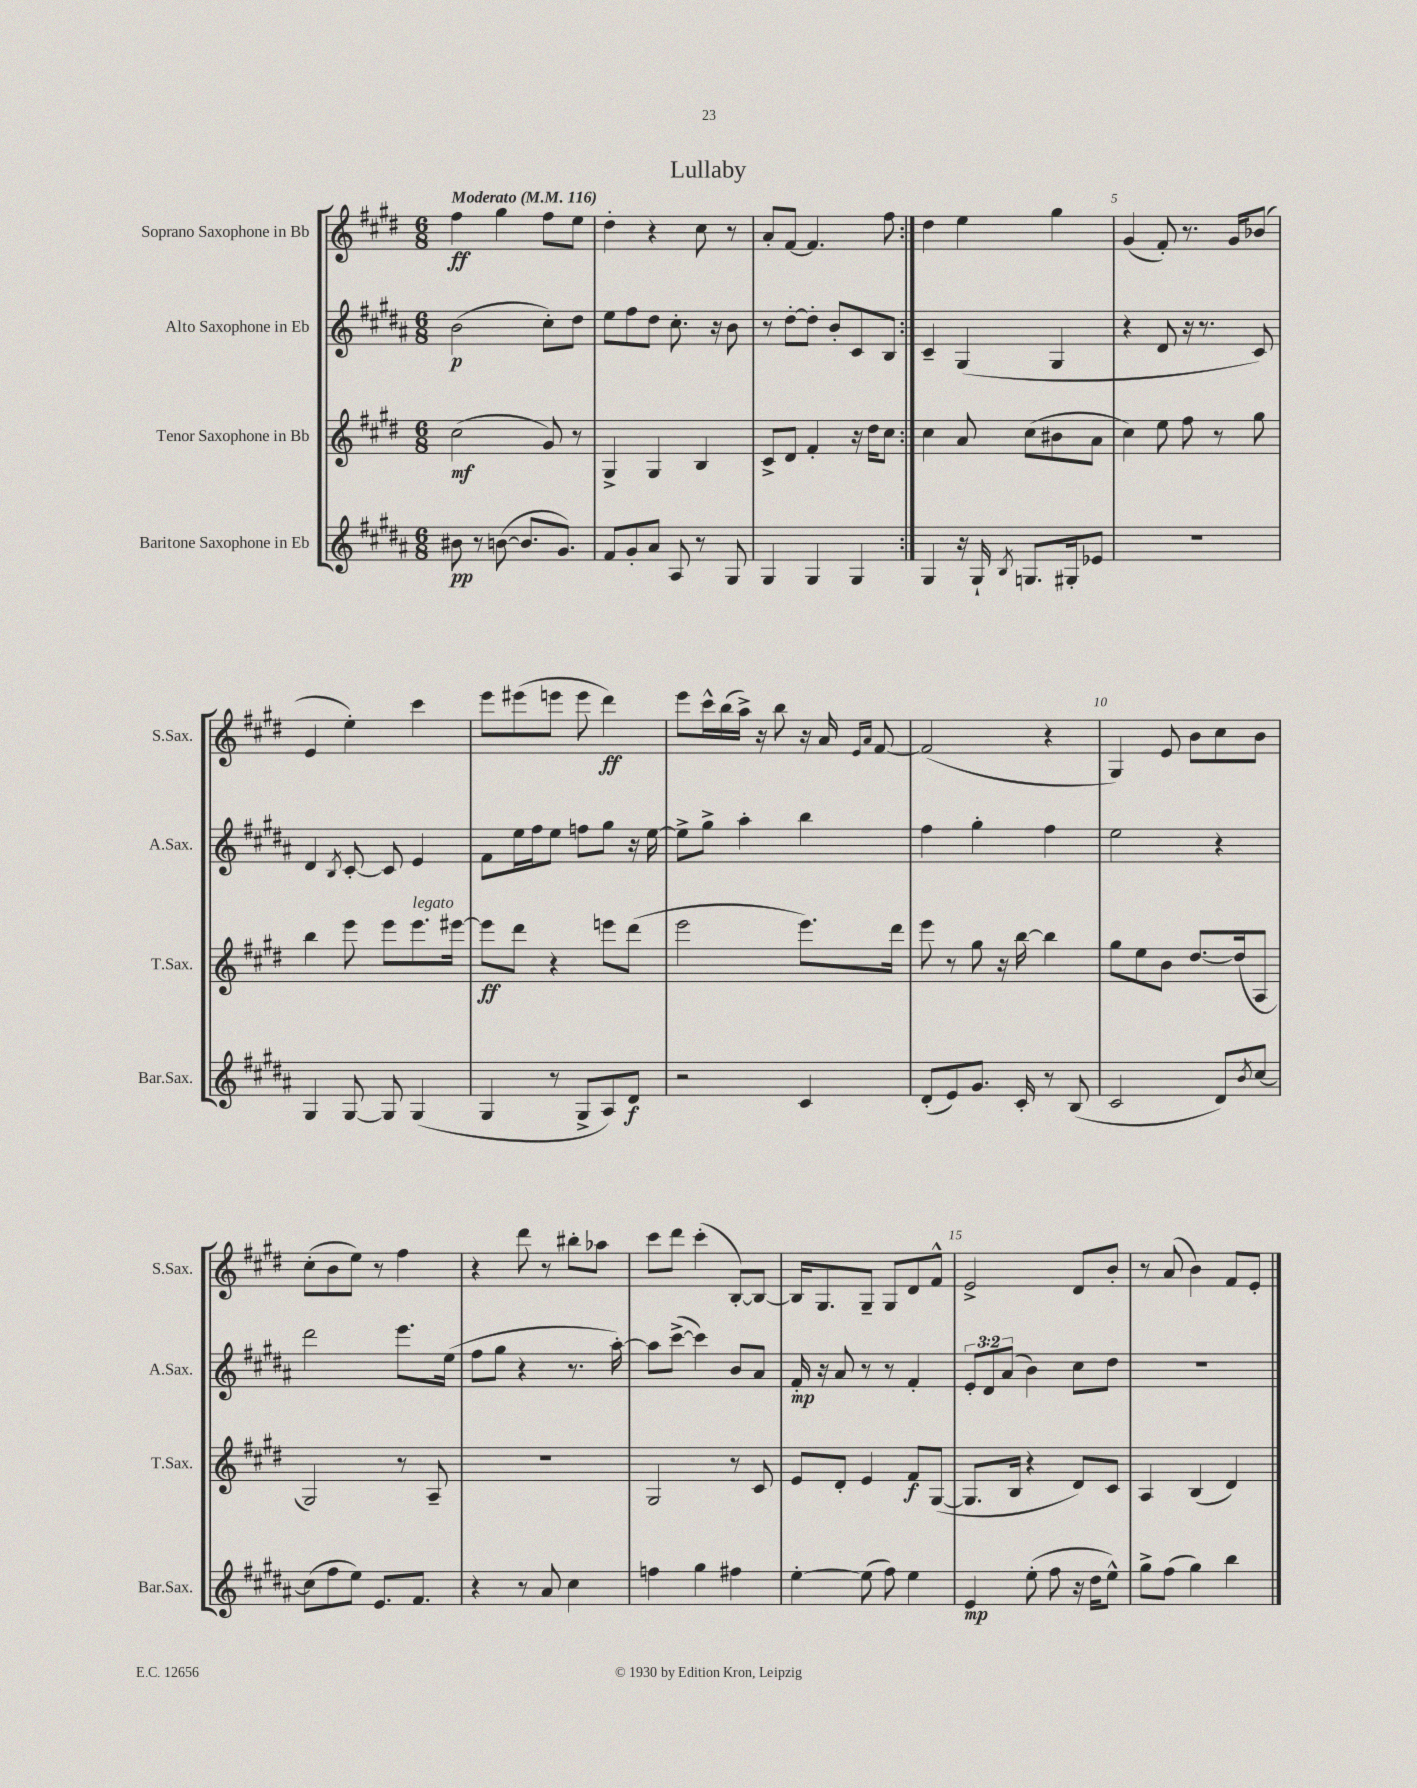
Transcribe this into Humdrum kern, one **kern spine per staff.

**kern	**dynam	**kern	**dynam	**kern	**dynam	**kern	**dynam
*part4	*part4	*part3	*part3	*part2	*part2	*part1	*part1
*staff4	*staff4	*staff3	*staff3	*staff2	*staff2	*staff1	*staff1
*I"Baritone Saxophone in Eb	*	*I"Tenor Saxophone in Bb	*	*I"Alto Saxophone in Eb	*	*I"Soprano Saxophone in Bb	*
*I'Bar.Sax.	*	*I'T.Sax.	*	*I'A.Sax.	*	*I'S.Sax.	*
*clefG2	*	*clefG2	*	*clefG2	*	*clefG2	*
*k[f#c#g#d#a#]	*	*k[f#c#g#d#]	*	*k[f#c#g#d#a#]	*	*k[f#c#g#d#]	*
*M6/8	*	*M6/8	*	*M6/8	*	*M6/8	*
*MM116	*	*MM116	*	*MM116	*	*MM116	*
=1	=1	=1	=1	=1	=1	=1	=1
!	!	!	!	!	!	!LO:TX:a:B:t=Moderato	!
8b#X\	pp	(2cc#\	mf	(2b\	p	4ff#\	ff
8r	.	.	.	.	.	.	.
([8bn\	.	.	.	.	.	4gg#\	.
8.b/L]	.	.	.	.	.	.	.
.	.	8g#/)	.	8cc#'\L)	.	8ff#\L	.
8.g#/J)	.	.	.	.	.	.	.
.	.	8r	.	8dd#\J	.	8ee\J	.
=2	=2	=2	=2	=2	=2	=2	=2
8f#/L	.	4G#^/	.	8ee\L	.	4dd#'\	.
8g#'/	.	.	.	8ff#\	.	.	.
8a#/J	.	4G#/	.	8dd#\J	.	4r	.
8A#/	.	.	.	8.cc#'\	.	.	.
8r	.	4B/	.	.	.	8cc#\	.
.	.	.	.	16r	.	.	.
8G#/	.	.	.	8b\	.	8r	.
=3	=3	=3	=3	=3	=3	=3	=3
4G#/	.	8c#^/L	.	8r	.	8a'/L	.
.	.	8d#/J	.	[8dd#'\L	.	[8f#/J	.
4G#/	.	4f#'/	.	8dd#'\J]	.	4.f#/]	.
.	.	.	.	8b'/L	.	.	.
4G#/	.	16r	.	8c#/	.	.	.
.	.	16dd#\KL	.	.	.	.	.
.	.	8cc#\J	.	8B/J	.	8ff#\	.
=4:|!	=4:|!	=4:|!	=4:|!	=4:|!	=4:|!	=4:|!	=4:|!
4G#/	.	4cc#\	.	4c#~/	.	4dd#\	.
16r	.	8a/	.	(4G#/	.	4ee\	.
16G#`/	.	.	.	.	.	.	.
8qB/	.	.	.	.	.	.	.
8.Gn/L	.	(8cc#\L	.	.	.	.	.
.	.	8b#X\	.	4G#/	.	4gg#\	.
16G#X'/k	.	.	.	.	.	.	.
8e-X/J	.	8a\J	.	.	.	.	.
=5	=5	=5	=5	=5	=5	=5	=5
2.r	.	4cc#\)	.	4r	.	(4g#/	.
.	.	8ee\	.	8d#/	.	8f#'/)	.
.	.	8ff#\	.	16r	.	8.r	.
.	.	.	.	8.r	.	.	.
.	.	8r	.	.	.	.	.
.	.	.	.	.	.	16g#/KL	.
.	.	8gg#\	.	8c#/)	.	(8b-X/J	.
!!LO:LB:g=z
=6	=6	=6	=6	=6	=6	=6	=6
4G#/	.	4bb\	.	4d#/	.	4e/	.
.	.	.	.	8qB/	.	.	.
[8G#/	.	8eee\	.	[8c#'/	.	4ee'\)	.
8G#/]	.	8eee\L	.	8c#/]	.	.	.
!	!	!LO:TX:a:i:t=legato	!	!	!	!	!
(4G#/	.	8.eee\	.	4e/	.	4ccc#\	.
.	.	[16eee#X\Jk	.	.	.	.	.
=7	=7	=7	=7	=7	=7	=7	=7
4G#/	.	8eee#\L]	ff	8f#\L	.	8eee\L	.
.	.	8ddd#\J	.	16ee\L	.	(8eee#X\	.
.	.	.	.	16ff#\J	.	.	.
8r	.	4r	.	8ee\J	.	8eeen\J	.
8G#^/L	.	.	.	8ffn\L	.	8eee\	.
8A#/)	.	8eeen\L	.	8gg#\J	.	4ddd#\)	ff
8d#/J	f	(8ddd#\J	.	16r	.	.	.
.	.	.	.	[16ee\	.	.	.
=8	=8	=8	=8	=8	=8	=8	=8
2r	.	2eee\	.	8ee^\L]	.	8eee\L	.
.	.	.	.	8gg#^\J	.	16ccc#^^\L	.
.	.	.	.	.	.	(16bb\	.
.	.	.	.	4aa#'\	.	16aa^\JJ)	.
.	.	.	.	.	.	16r	.
.	.	.	.	.	.	8bb\	.
4c#/	.	8.eee\L)	.	4bb\	.	16r	.
.	.	.	.	.	.	16a/	.
.	.	.	.	.	.	16qqe/LL	.
.	.	.	.	.	.	16qqa/JJ	.
.	.	.	.	.	.	[8f#/	.
.	.	16ddd#\Jk	.	.	.	.	.
=9	=9	=9	=9	=9	=9	=9	=9
(8d#'/L	.	8eee\	.	4ff#\	.	(2f#/]	.
8e/)	.	8r	.	.	.	.	.
8.g#/J	.	8gg#\	.	4gg#'\	.	.	.
.	.	16r	.	.	.	.	.
16c#'/	.	[16bb\	.	.	.	.	.
8r	.	4bb\]	.	4ff#\	.	4r	.
(8B/	.	.	.	.	.	.	.
=10	=10	=10	=10	=10	=10	=10	=10
2c#/	.	8gg#\L	.	2ee\	.	4G#/)	.
.	.	8ee\	.	.	.	.	.
.	.	8b\J	.	.	.	8e/	.
.	.	[8.dd#/L	.	.	.	8b\L	.
8d#/L)	.	.	.	4r	.	8cc#\	.
.	.	(16dd#/k]	.	.	.	.	.
8qb/	.	.	.	.	.	.	.
[8cc#/J	.	8A/J	.	.	.	8b\J	.
!!LO:LB:g=z
=11	=11	=11	=11	=11	=11	=11	=11
(8cc#\L]	.	2G#/)	.	2ddd#\	.	(8cc#'\L	.
8ff#\	.	.	.	.	.	8b\	.
8ee\J)	.	.	.	.	.	8ee\J)	.
8.e/L	.	.	.	.	.	8r	.
.	.	8r	.	8.eee\L	.	4ff#\	.
8.f#/J	.	.	.	.	.	.	.
.	.	8A~/	.	.	.	.	.
.	.	.	.	(16ee\Jk	.	.	.
=12	=12	=12	=12	=12	=12	=12	=12
4r	.	2.r	.	8ff#\L	.	4r	.
.	.	.	.	8gg#\J	.	.	.
8r	.	.	.	4r	.	8ddd#\	.
8a#/	.	.	.	.	.	8r	.
4cc#\	.	.	.	8.r	.	8bb#X'\L	.
.	.	.	.	.	.	8aa-X\J	.
.	.	.	.	[16aa#'\)	.	.	.
=13	=13	=13	=13	=13	=13	=13	=13
4ffn\	.	2G#/	.	8aa#\L]	.	8ccc#\L	.
.	.	.	.	([8ccc#^\J	.	8ddd#\J	.
4gg#\	.	.	.	4ccc#\])	.	(4ccc#'\	.
4ff#X\	.	8r	.	8b/L	.	[8B'/L)	.
.	.	8c#/	.	8a#/J	.	8B/J_	.
=14	=14	=14	=14	=14	=14	=14	=14
[4ee'\	.	8e/L	.	16f#'/	mp	16B/KL]	.
.	.	.	.	16r	.	8.G#/	.
.	.	8d#'/J	.	8a#/	.	.	.
(8ee\]	.	4e/	.	8r	.	8G#~/J	.
8ff#\)	.	.	.	8r	.	8G#/L	.
4ee\	.	8f#/L	f	4f#'/	.	8d#/	.
.	.	([8G#/J	.	.	.	8f#^^/J	.
=15	=15	=15	=15	=15	=15	=15	=15
4e/	mp	8.G#/L]	.	12e'/L	.	2e^/	.
.	.	.	.	12d#/	.	.	.
.	.	.	.	(12a#/J	.	.	.
.	.	16B/Jk	.	.	.	.	.
(8ee'\	.	4r	.	4b\)	.	.	.
8ff#\	.	.	.	.	.	.	.
16r	.	8d#/L)	.	8cc#\L	.	8d#/L	.
16dd#\KL	.	.	.	.	.	.	.
8ee^^\J)	.	8c#/J	.	8dd#\J	.	8b'/J	.
=16	=16	=16	=16	=16	=16	=16	=16
8gg#^\L	.	4A/	.	2.r	.	8r	.
(8ff#\J	.	.	.	.	.	(8a/	.
4gg#\)	.	(4B/	.	.	.	4b\)	.
4bb\	.	4d#/)	.	.	.	8f#/L	.
.	.	.	.	.	.	8e'/J	.
==	==	==	==	==	==	==	==
*-	*-	*-	*-	*-	*-	*-	*-
